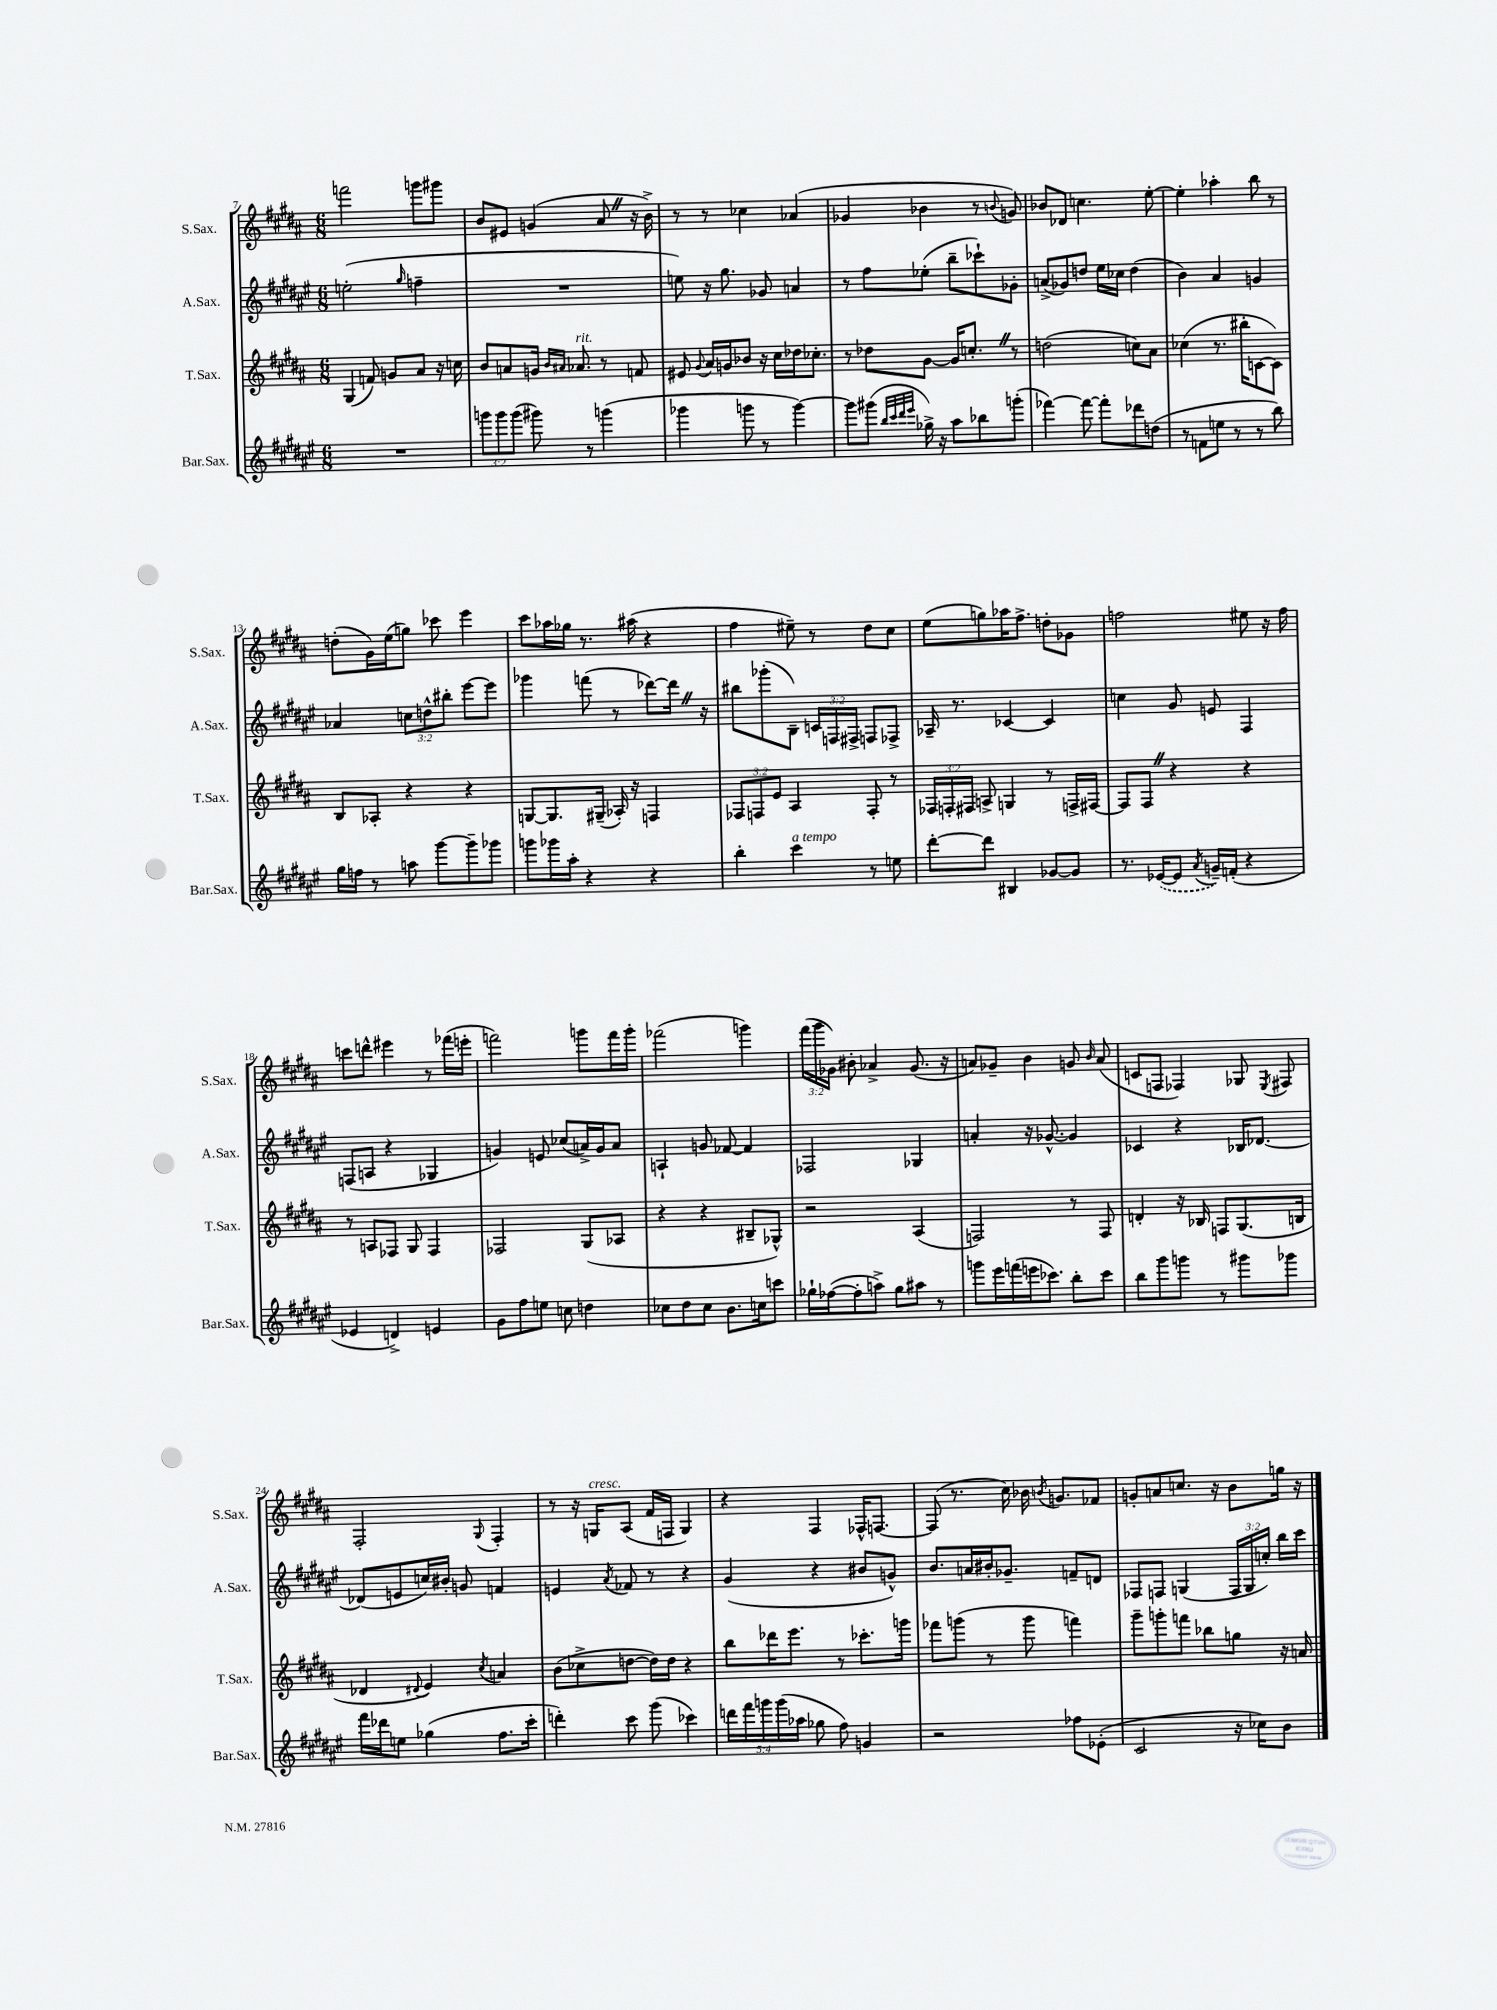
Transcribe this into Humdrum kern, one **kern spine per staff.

**kern	**kern	**kern	**kern
*staff4	*staff3	*staff2	*staff1
*clefG2	*clefG2	*clefG2	*clefG2
*k[f#c#g#d#a#e#]	*k[f#c#g#d#a#]	*k[f#c#g#d#a#e#]	*k[f#c#g#d#a#]
*M6/8	*M6/8	*M6/8	*M6/8
2.r	(4G#	(2ee'	2fff
.	8f)	.	.
.	8g	.	.
.	.	16qqgg#	.
.	8a#	4ff~	8ggg
.	16r	.	8ggg#
.	16cc	.	.
=	=	=	=
12ggg	8b	2.r	8b
12ggg	.	.	.
.	8a	.	8e#
(12ggg	.	.	.
8ggg#)	16g	.	(4g
.	16qqb	.	.
.	16qqa#	.	.
.	8.a-	.	.
8r	.	.	.
(4ggg	8r	.	8a#
.	8f	.	16r
.	.	.	16b^)
=	=	=	=
4ggg-	8e#	8ee)	8r
.	8qqg#	.	.
.	16a#	16r	8r
.	16g	8.gg#	.
8ggg	8b-	.	4cc-
8r	16r	8g-	.
.	16cc#	.	.
[4ggg)	16dd-	4a	(4a-
.	8.cc-'	.	.
=	=	=	=
8ggg]	8r	8r	4g-
(8ggg#	8dd-	8ff#	.
32qqbb	.	.	.
32qqccc#	.	.	.
32qqddd#	.	.	.
32qqeee#	.	.	.
16gg-^)	[8g#	(8ee-'	4b-
16r	.	.	.
8aa#	16g#]	8bb~	.
.	8.cc'	.	.
8bb-	.	8ccc-`)	8r
.	.	.	8qqb
(8ggg'	8r	8g-'	8g)
=	=	=	=
[4fff-)	(2dd	(8a^	8b-
.	.	8g-)	8d-
8fff-_	.	8dd	4.cc
8fff-']	.	16ee#	.
.	.	16cc-	.
8ddd-	8cc)	(4dd	.
(8dd	8a#	.	[8ee'
=	=	=	=
8r	(4cc-	4b)	4ee']
8f	.	.	.
8ee	8.r	4a#	4aa-'
8r	.	.	.
.	16bb#'	.	.
8r	[8c	4g	8bb
8bb)	8c])	.	8r
=	=	=	=
16gg#	8B	4a-	(8dd'
16ff	.	.	.
8r	8A-'	.	16g#)
.	.	.	(16ee
8aa	4r	12cc	8gg)
.	.	12dd^^	.
[8ggg#	.	.	8ccc-
.	.	12bb#'	.
8ggg#~]	4r	[8eee#	4eee
8ggg-	.	8eee#]	.
=	=	=	=
8ggg	[8G	4ggg-	8ccc#
16ggg-	8.G]	.	16aa-
16aa#'	.	.	16gg-
4r	.	(8fff	8.r
.	(16G#~	.	.
.	16A-')	8r	.
.	16r	.	(16aa#
4r	4F	[8ddd-)	4r
.	.	16ddd-]	.
.	.	16r	.
=	=	=	=
4bb'	12F-	8bb#	4ff#
.	12F	.	.
.	.	(8ggg-'	.
.	12e	.	.
4ccc#	4A#	8B~)	8ee#~)
.	.	24c	8r
.	.	24F	.
.	.	24F#^	.
8r	8F'	8F	8dd#
8ee	8r	8F-^	8cc#
=	=	=	=
[8ddd#'	24F-	16A-~	(8ee
.	24F'	.	.
.	.	8.r	.
.	24F#	.	.
8ddd#]	8A^	.	8gg)
4B#	4G	[4c-	16aa-
.	.	.	8.ff#^
[8g-	8r	4c-]	8dd'
8g-]	16F^	.	8g-
.	[16F#	.	.
=	=	=	=
8.r	8F#]	4cc	2ff
.	8F#	.	.
([16e-	.	.	.
8e-]	4r	8g#	.
8qa#	.	.	.
16g~)	.	8e	.
(16f'	.	.	.
4r	4r	4F#	8ee#
.	.	.	16r
.	.	.	16ff
=	=	=	=
4e-	8r	(8F	8ccc
.	8A	8A	8ddd^^
4d^)	8F-	4r	4eee#
.	8G#	.	.
4e	4F-	4G-	8r
.	.	.	(16fff-
.	.	.	16eee'
=	=	=	=
8g#	2F-	4g)	2fff)
8ff#	.	.	.
8ee	.	8e	.
8cc	.	(8cc-	.
4dd	(8G#	16a^)	8ggg
.	.	16g	.
.	8A-	8a	16fff
.	.	.	16ggg'
=	=	=	=
8cc-	4r	4A`	(2fff-
8dd#	.	.	.
8cc-	4r	8g	.
8.b	.	[8f-	.
.	8B#~	4f-]	4ggg)
16cc	.	.	.
8ccc	8G-^^)	.	.
=	=	=	=
16gg-`	2r	2F-	(24fff#
.	.	.	24ggg#
([16ff-	.	.	.
.	.	.	24g-)
8ff-']	.	.	8b#'
8aa^)	.	.	4a-^
8gg-	.	.	.
8aa#	(4A#	4G-	(8.g-
8r	.	.	.
.	.	.	16r
=	=	=	=
8ggg	2F)	4a'	8a)
16eee#	.	.	8g-~
(16fff	.	.	.
16eee	.	16r	4b
8.ccc-)	.	[8.g-^^	.
8bb'	8r	4g-]	8g
.	.	.	16qqb
8ccc-	8F	.	(8a
=	=	=	=
8bb	4d'	4c-	8c
8ggg#	.	.	8F
8ggg	16r	4r	4F-)
.	16B-	.	.
8r	8F	.	.
8ggg#	(8.G#	16B-	8G-
.	.	[8.d-	.
.	.	.	8qE
8ggg-	.	.	8F#
.	16B	.	.
=	=	=	=
16fff#	4d-	(8d-]	2F#'
16ddd-	.	.	.
8ee	.	8e	.
.	8qqd#	.	.
(4gg-	4e)	16cc)	.
.	.	16b#'	.
.	.	8g	.
.	8qcc#	.	8qqG#
8.ff#	4a	4f	4F#'
16ccc#'	.	.	.
=	=	=	=
4ddd')	(8b	4e	8r
.	8cc-^	.	16r
.	.	.	16G
.	.	8qa#	.
8ccc#	[8dd	8f-	(8A#
(8ggg#	16dd])	8r	16f#
.	16dd	.	16F
4ccc-)	4r	4r	4G)
=	=	=	=
20ddd	8bb	(4g#	4r
20fff#	.	.	.
20ggg	.	.	.
.	16ddd-	.	.
(20ggg	.	.	.
.	8.eee	.	.
20aa-	.	.	.
8gg-	.	4r	4F#
8ff#)	8r	.	.
4g	8.ccc-'	8b#	16F-^^
.	.	.	[8.F
.	.	8g^^)	.
.	16ggg	.	.
=	=	=	=
2r	8fff-	8.b	(8F]
.	(8ggg	.	8.r
.	.	16a	.
.	8r	16b#'	.
.	.	8.g-~	16cc#)
.	8ggg	.	16b-
.	.	.	8qb
.	.	.	8.g
8ff-	4fff)	8f~	.
(8e-'	.	8d	8f-
=	=	=	=
2c#	8ggg#~	8F-	8g'
.	8ggg'	8F	8a
.	8fff	(4G	8.cc
.	8bb-	.	.
.	.	.	16r
16r	8gg	24F	8b
.	.	24G	.
16cc-)	.	.	.
.	.	24cc')	.
8b	16r	16bb	16gg
.	16a	16ccc#	16r
==	==	==	==
*-	*-	*-	*-
